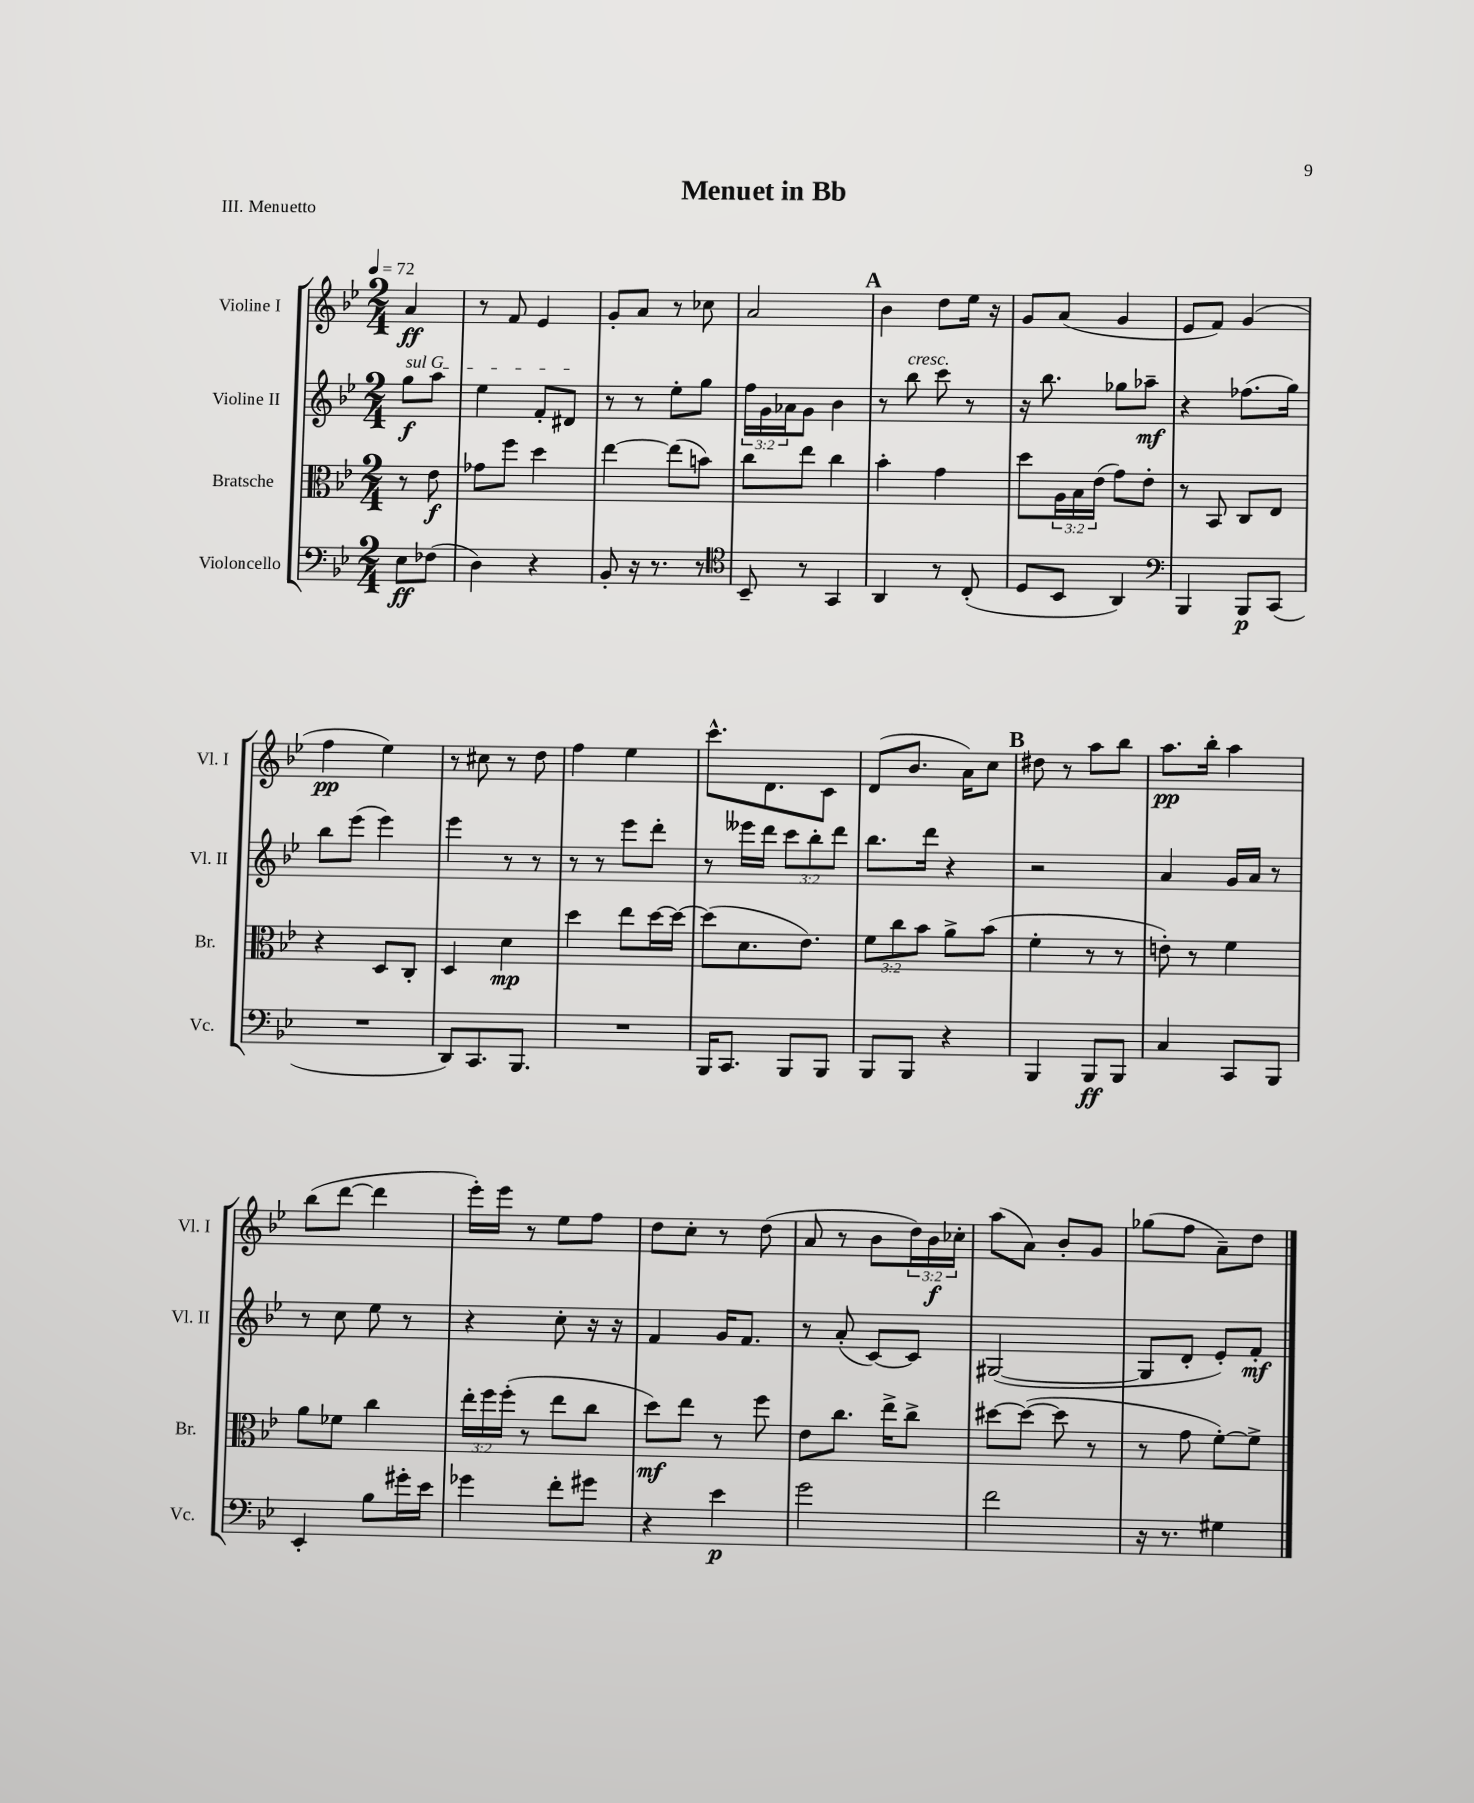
\header { title = "Menuet in Bb" piece = "III. Menuetto" }
<<
\new StaffGroup <<
\new Staff = "s0" \with { instrumentName = "Violine I" shortInstrumentName = "Vl. I" } {
    \clef treble \key bes \major \numericTimeSignature \time 2/4 \override Staff.TupletNumber.text = #tuplet-number::calc-fraction-text \partial 4 \tempo 4 = 72
    a'4\ff |
    r8 f'8 ees'4 |
    g'8-. a'8 r8 ces''8 |
    a'2 |
    \mark \markup { \bold "A" } bes'4 d''8 ees''16 r16 |
    g'8 a'8( g'4 |
    ees'8 f'8) g'4( |
    f''4\pp ees''4) |
    r8 cis''8 r8 d''8 |
    f''4 ees''4 |
    c'''8.-^ d'8. c'8 |
    d'8( bes'8. a'16) c''8 |
    \mark \markup { \bold "B" } dis''8 r8 a''8 bes''8 |
    a''8.\pp bes''16-. a''4 |
    bes''8( d'''8~ d'''4 |
    ees'''16-.) ees'''16 r8 ees''8 f''8 |
    d''8 c''8-. r8 d''8( |
    a'8 r8 bes'8 \tuplet 3/2 { d''16) bes'16\f ces''16-. } |
    a''8( a'8) bes'8-. g'8 |
    ges''8( f''8 a'8--) d''8 \bar "|." |
}
\new Staff = "s1" \with { instrumentName = "Violine II" shortInstrumentName = "Vl. II" } {
    \clef treble \key bes \major \numericTimeSignature \time 2/4 \override Staff.TupletNumber.text = #tuplet-number::calc-fraction-text \partial 4
    \once \override TextSpanner.bound-details.left.text = \markup { \italic "sul G" } g''8\f\startTextSpan a''8 |
    ees''4 f'8-. dis'8\stopTextSpan |
    r8 r8 ees''8-. g''8 |
    \tuplet 3/2 { f''16 g'16 aes'16 } g'8 bes'4 |
    \mark \markup { \bold "A" } r8 bes''8^\markup { \italic "cresc." } c'''8 r8 |
    r16 bes''8. ges''8 aes''8--\mf |
    r4 fes''8.( g''16) |
    bes''8 ees'''8( ees'''4) |
    ees'''4 r8 r8 |
    r8 r8 ees'''8 d'''8-. |
    r8 eeses'''16 d'''16 \tuplet 3/2 { c'''8 bes''8-. d'''8 } |
    bes''8. d'''16 r4 |
    \mark \markup { \bold "B" } r2 |
    a'4 g'16 a'16 r8 |
    r8 c''8 ees''8 r8 |
    r4 c''8-. r16 r16 |
    f'4 g'16 f'8. |
    r8 a'8-.( c'8~) c'8 |
    gis2~( |
    gis8 d'8-. ees'8-.) f'8-.\mf \bar "|." |
}
\new Staff = "s2" \with { instrumentName = "Bratsche" shortInstrumentName = "Br." } {
    \clef alto \key bes \major \numericTimeSignature \time 2/4 \override Staff.TupletNumber.text = #tuplet-number::calc-fraction-text \partial 4
    r8 ees'8\f |
    ges'8 f''8 d''4 |
    ees''4~ ees''8( b'8) |
    c''8 ees''8 c''4 |
    \mark \markup { \bold "A" } bes'4-. g'4 |
    d''8 \tuplet 3/2 { a16 bes16 ees'16( } g'8) ees'8-. |
    r8 bes,8 c8 ees8 |
    r4 d8 c8-. |
    d4 d'4\mp |
    d''4 ees''8 d''16~ d''16~ |
    d''8( d'8. ees'8.) |
    \tuplet 3/2 { f'8 c''8 bes'8 } a'8-> bes'8( |
    \mark \markup { \bold "B" } f'4-. r8 r8 |
    e'8-.) r8 f'4 |
    a'8 fes'8 c''4 |
    \tuplet 3/2 { ees''16-. f''16 f''16-.( } r8 ees''8 c''8 |
    d''8\mf) ees''8 r8 f''8 |
    ees'8 c''8. ees''16-> c''8-> |
    dis''8~ dis''8~( dis''8 r8 |
    r8 g'8 f'8~-.) f'8-> \bar "|." |
}
\new Staff = "s3" \with { instrumentName = "Violoncello" shortInstrumentName = "Vc." } {
    \clef bass \key bes \major \numericTimeSignature \time 2/4 \partial 4
    ees8\ff fes8( |
    d4) r4 |
    bes,8-. r16 r8. r8 |
    \clef tenor bes,8-- r8 g,4 |
    \mark \markup { \bold "A" } a,4 r8 c8-.( |
    d8 bes,8 a,4) |
    \clef bass bes,,4 bes,,8\p c,8( |
    R2 |
    d,8) c,8. bes,,8. |
    R2 |
    bes,,16 c,8. bes,,8 bes,,8 |
    bes,,8 bes,,8 r4 |
    \mark \markup { \bold "B" } bes,,4 bes,,8\ff bes,,8 |
    c4 c,8 bes,,8 |
    ees,4-. bes8 gis'16-. ees'16 |
    ges'4 f'8-. gis'8 |
    r4 ees'4\p |
    g'2 |
    f'2 |
    r16 r8. gis4 \bar "|." |
}
>>
>>
\layout { \context { \Score \remove "Bar_number_engraver" } }
